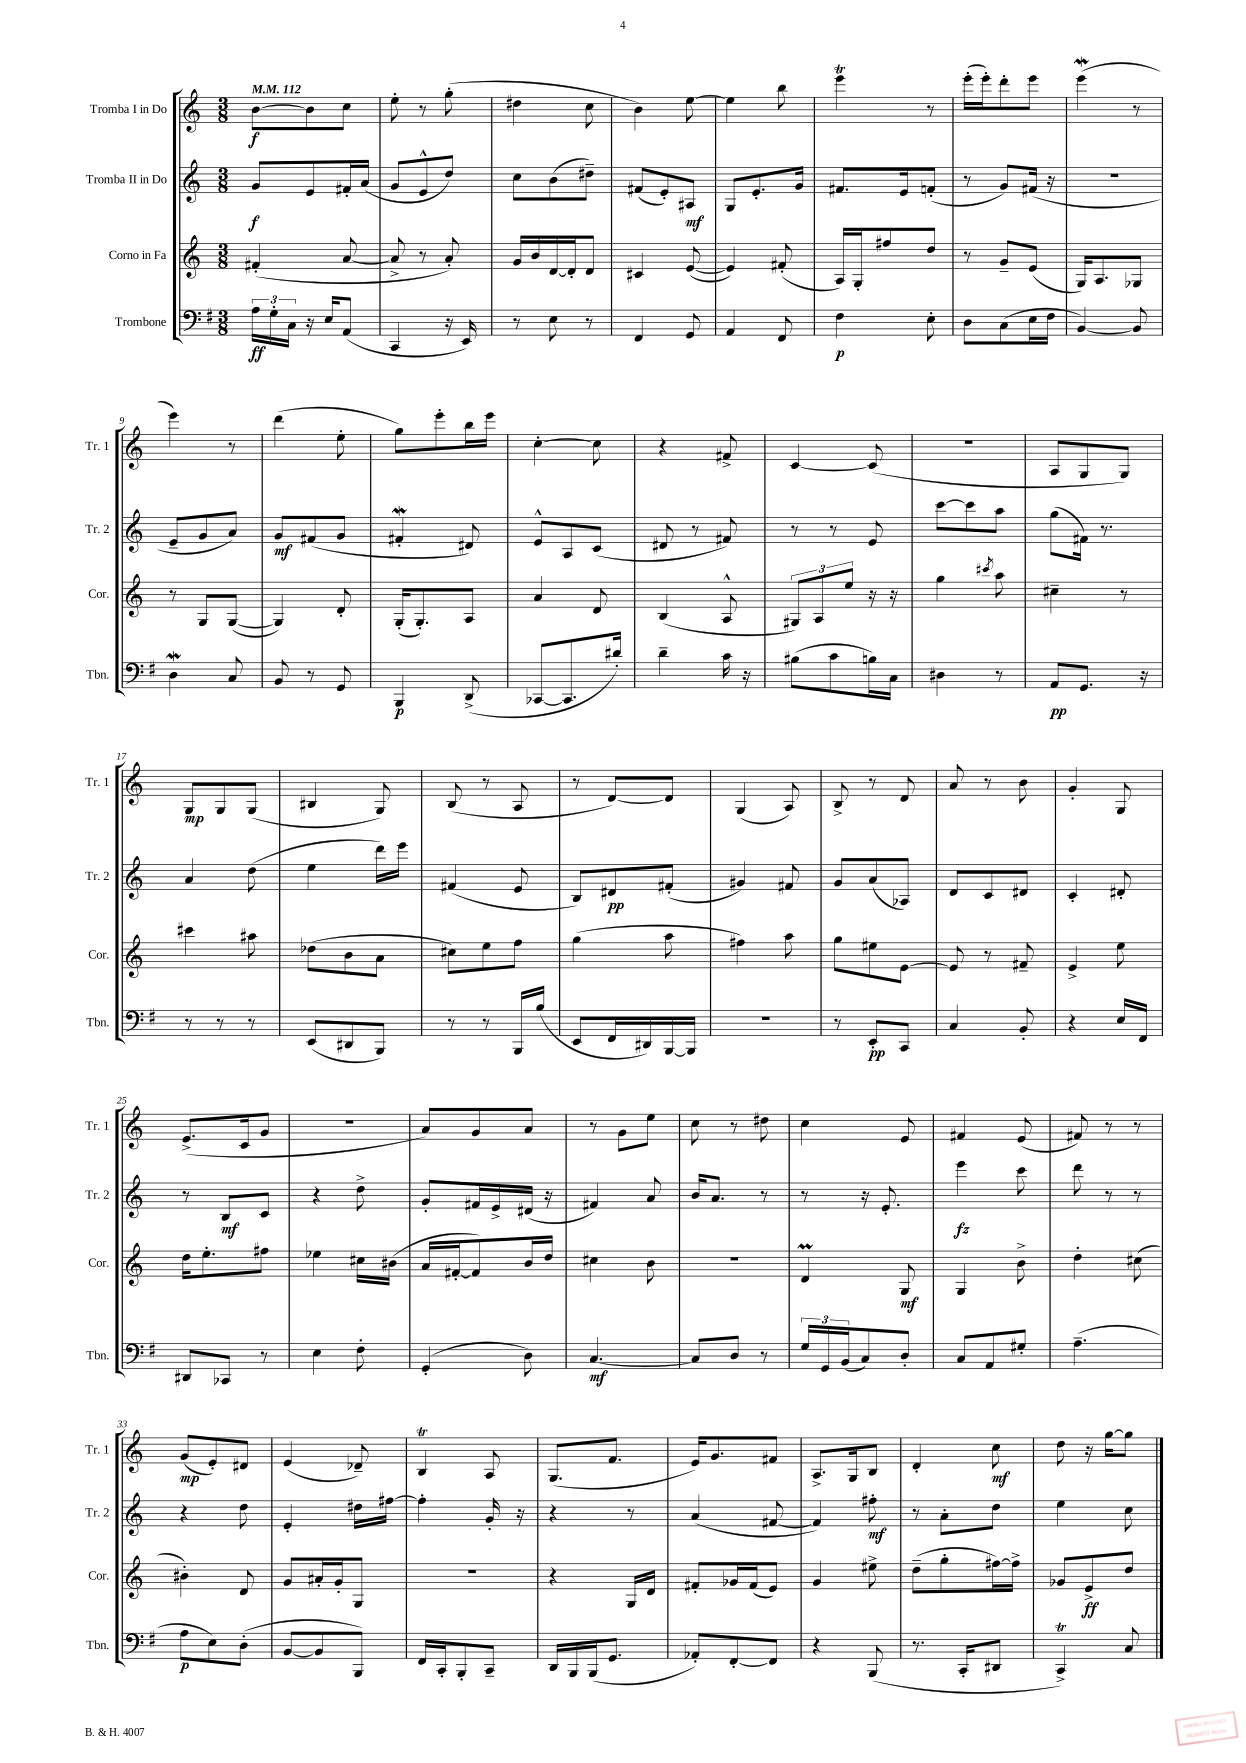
<<
\new StaffGroup <<
\new Staff = "s0" \with { instrumentName = "Tromba I in Do" shortInstrumentName = "Tr. 1" } {
    \clef treble \key c \major \numericTimeSignature \time 3/8 \tempo 4 = 112
    b'8~\f b'8 c''8 |
    e''8-. r8 g''8-.( |
    dis''4 c''8 |
    b'4) e''8~ |
    e''4 b''8 |
    e'''4\trill r8 |
    e'''16-.( e'''16-.) d'''8-. e'''8 |
    e'''4\mordent( r8 |
    e'''4) r8 |
    d'''4( e''8-. |
    g''8) e'''8-. b''16 e'''16 |
    c''4~-. c''8 |
    r4 fis'8-> |
    c'4~ c'8( |
    R4. |
    a8 g8 g8) |
    g8\mp g8 g8( |
    bis4 g8) |
    b8( r8 a8 |
    r8 d'8~) d'8 |
    g4( a8) |
    b8-> r8 d'8 |
    a'8 r8 b'8 |
    g'4-. g8 |
    e'8.->( c'16 g'8 |
    R4. |
    a'8) g'8 a'8 |
    r8 g'8 e''8 |
    c''8 r8 dis''8 |
    c''4 e'8 |
    fis'4 e'8( |
    fis'8) r8 r8 |
    g'8\mp( e'8-.) dis'8 |
    e'4( des'8--) |
    b4\trill a8 |
    g8.( f'8. |
    e'16) g'8. fis'8 |
    a8.-> g16 b8 |
    d'4-. c''8\mf |
    d''8 r16 g''16~ g''8 \bar "|." |
}
\new Staff = "s1" \with { instrumentName = "Tromba II in Do" shortInstrumentName = "Tr. 2" } {
    \clef treble \key c \major \numericTimeSignature \time 3/8
    g'8\f e'8 fis'16-. a'16( |
    g'8 e'8-^ d''8) |
    c''8 b'8( dis''8--) |
    fis'8( e'8-.) ais8\mf |
    g8 e'8.-. g'16 |
    fis'8. e'16 f'8-.( |
    r8 g'8) fis'16( r16 |
    R4. |
    e'8-- g'8 a'8) |
    g'8\mf fis'8( g'8 |
    fis'4-.\mordent dis'8) |
    e'8-^ a8 c'8( |
    dis'8 r8 fis'8) |
    r8 r8 e'8 |
    c'''8~ c'''8 a''8 |
    g''8( fis'16) r8. |
    a'4 d''8( |
    e''4 d'''16) e'''16 |
    fis'4( e'8 |
    b8) dis'8\pp fis'8-.( |
    gis'4) fis'8 |
    g'8 a'8( aes8) |
    d'8 c'8 dis'8 |
    c'4-. dis'8-. |
    r8 b8\mf c'8 |
    r4 d''8-> |
    g'8-. fis'16 e'16-> dis'16( r16 |
    fis'4) a'8 |
    b'16 a'8. r8 |
    r8 r16 e'8.-. |
    e'''4\fz c'''8 |
    d'''8 r8 r8 |
    r4 d''8 |
    e'4-. dis''16 fis''16~ |
    fis''4-. g'16-. r16 |
    r4 r8 |
    a'4( fis'8~ |
    fis'4) fis''8-.\mf |
    r8 a'8-. d''8 |
    e''4 c''8 \bar "|." |
}
\new Staff = "s2" \with { instrumentName = "Corno in Fa" shortInstrumentName = "Cor." } {
    \clef treble \key c \major \numericTimeSignature \time 3/8
    fis'4-.( a'8~ |
    a'8-> r8 a'8-.) |
    g'16 b'16 d'16~ d'16-. d'8 |
    cis'4 e'8~( |
    e'4) fis'8-.( |
    a16) g16-. fis''8 d''8 |
    r8 g'8-- e'8( |
    g16) a8. ges8 |
    r8 g8 g8~( |
    g4) d'8-. |
    g16-.( g8.-.) a8 |
    a'4 d'8 |
    b4( a8-^ |
    \tuplet 3/2 { gis8) a8 e''8 } r16 r16 |
    g''4 \acciaccatura { cis'''8 } a''8 |
    cis''4-- r8 |
    cis'''4 ais''8 |
    des''8( b'8 a'8 |
    cis''8) e''8 f''8 |
    g''4( a''8 |
    fis''4) a''8 |
    g''8 eis''8 e'8~ |
    e'8 r8 fis'8-- |
    e'4-> e''8 |
    d''16 e''8.-. fis''8 |
    ees''4 cis''16 bis'16( |
    a'16 fis'16~-. fis'8) b'16 d''16 |
    cis''4 b'8 |
    R4. |
    d'4\prall g8\mf |
    g4 b'8-> |
    d''4-. cis''8( |
    bis'4-.) d'8 |
    g'8 ais'16-. g'16-. g8 |
    R4. |
    r4 g16 d'16 |
    fis'8-. ges'16 fis'16( e'8) |
    g'4 eis''8-> |
    d''8--( g''8-. fis''16~) fis''16-> |
    ges'8 e'8->\ff d''8 \bar "|." |
}
\new Staff = "s3" \with { instrumentName = "Trombone" shortInstrumentName = "Tbn." } {
    \clef bass \key g \major \numericTimeSignature \time 3/8
    \tuplet 3/2 { a16\ff g16-. c16 } r16 e16 a,8( |
    c,4 r16 e,16) |
    r8 e8 r8 |
    fis,4 g,8 |
    a,4 fis,8 |
    fis4\p e8-. |
    d8 c8( e16 fis16 |
    b,4~) b,8 |
    d4\mordent c8 |
    b,8 r8 g,8 |
    b,,4\p d,8->( |
    ces,8~ ces,8. dis'16-.) |
    d'4-- c'16 r16 |
    bis8( c'8 b16) c16 |
    dis4 r8 |
    a,8\pp g,8. r16 |
    r8 r8 r8 |
    e,8( dis,8 b,,8) |
    r8 r8 b,,16 b16( |
    e,8 fis,16 dis,16) b,,16~ b,,16 |
    R4. |
    r8 e,8-.\pp c,8 |
    c4 b,8-. |
    r4 e16 fis,16 |
    dis,8 ces,8 r8 |
    e4 fis8-. |
    g,4-.( d8) |
    c4.~\mf |
    c8 d8 r8 |
    \tuplet 3/2 { g16 g,16 b,16( } c8) d8-. |
    c8 a,8 gis8-. |
    a4.--( |
    a8\p e8) d8-.( |
    b,8~ b,8 b,,8) |
    fis,16 c,16-. b,,8-. c,8-- |
    d,16 b,,16 b,,16( g,8. |
    aes,8-.) fis,8~-. fis,8 |
    r4 b,,8( |
    r8. c,16-. dis,8 |
    c,4->\trill) c8 \bar "|." |
}
>>
>>
